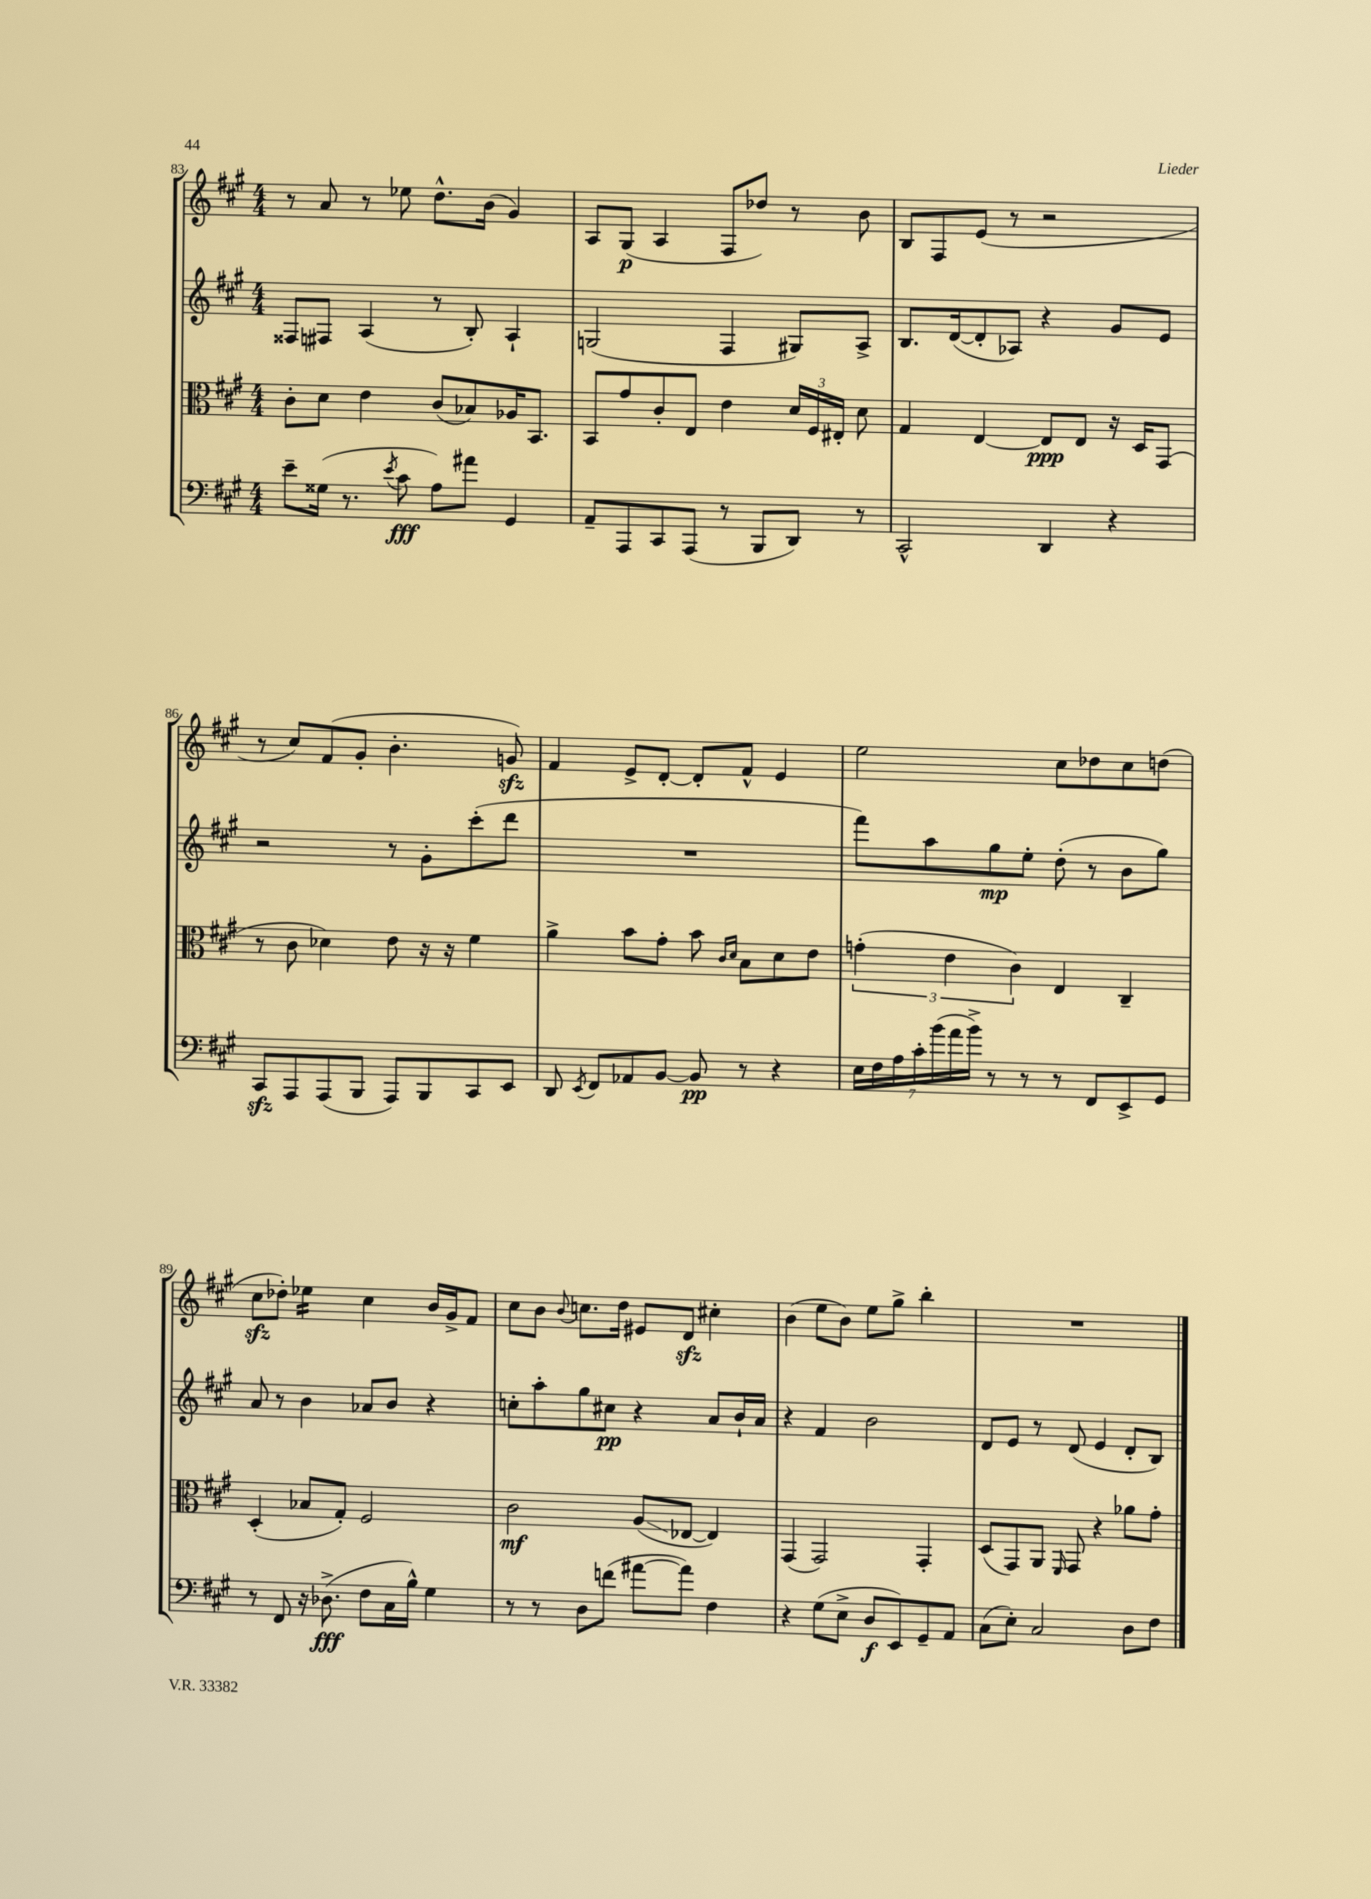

**kern	**kern	**kern	**kern
*staff4	*staff3	*staff2	*staff1
*clefF4	*clefC3	*clefG2	*clefG2
*k[f#c#g#]	*k[f#c#g#]	*k[f#c#g#]	*k[f#c#g#]
*M4/4	*M4/4	*M4/4	*M4/4
8e~	8c#'	8F##	8r
(16G##	8d	8F#	8a
8.r	.	.	.
.	4e	(4A	8r
8qe	.	.	.
8c#	.	.	8ee-
8A)	(8c#	8r	8.dd^^
8a#	8B-)	8B')	.
.	.	.	(16b
4GG#	16A-	4A`	4g#)
.	8.BB	.	.
=	=	=	=
8AA~	8BB	(2G	8A
8AAA	8g#	.	(8G#
8CC#	8c#'	.	4A
(8AAA	8E	.	.
8r	4e	4F#	8F#
8BBB	.	.	8dd-)
8DD)	24d	8G#)	8r
.	24F#	.	.
.	24E#'	.	.
8r	8d	8A^	8b
=	=	=	=
2CC#^^	4G#	8.B	8B
.	.	.	8F#
.	.	([16d	.
.	[4E	8d']	(8e
.	.	8A-)	8r
4DD	8E]	4r	2r
.	8E	.	.
4r	16r	8g#	.
.	16D	.	.
.	(8GG#	8e	.
=	=	=	=
8CC#	8r	2r	8r
8AAA	8c#	.	8cc#)
(8AAA	4d-)	.	(8f#
8BBB	.	.	8g#'
8AAA)	8e	8r	4.b'
8BBB	16r	8g#'	.
.	16r	.	.
8CC#	4f#	(8ccc#'	.
8EE	.	8ddd	8g)
=	=	=	=
8DD	4a^	1r	4f#
8qEE	.	.	.
8FF#	.	.	.
8AA-	8b	.	8e^
[8BB	8g#'	.	[8d'
8BB]	8b	.	8d']
.	16qqc#	.	.
.	16qqd	.	.
8r	8B	.	8f#^^
4r	8d	.	4e
.	8e	.	.
=	=	=	=
28E	(6g'	8fff#)	2ee
28F#	.	.	.
28A	.	.	.
28c#'	.	.	.
.	.	8aa	.
(28b	.	.	.
.	6e	.	.
28a	.	.	.
28b^)	.	.	.
8r	.	8gg#	.
.	6c#)	.	.
8r	.	8ee'	.
8r	4E	(8dd'	8cc#
8FF#	.	8r	8dd-
8EE^	4C#~	8b	8cc#
8GG#	.	8gg#)	(8dd
=	=	=	=
8r	(4D'	8a	8cc#
8FF#	.	8r	8dd-')
16r	8B-	4b	4ee-
(8.D-^	.	.	.
.	8G#')	.	.
8F#	2F#	8a-	4cc#
16C#	.	8b	.
16B^^)	.	.	.
4G#	.	4r	16b
.	.	.	16g#^
.	.	.	8f#
=	=	=	=
8r	2c#	8cc'	8cc#
8r	.	8aa'	8b
.	.	.	8qqb
8D	.	8gg#	8.cc
(8f	.	8cc#	.
.	.	.	16dd
[8a#	(8A	4r	8e#
8a#])	[8E-	.	8d
4F#	4E-])	8a	4cc#'
.	.	16b`	.
.	.	16a	.
=	=	=	=
4r	(4GG#	4r	(4b
(8G#	2GG#)	4f#	8ee
8E^	.	.	8b)
8D	.	2b	8ee
8EE)	.	.	8gg#^
8GG#~	4GG#'	.	4bb'
8AA	.	.	.
=	=	=	=
(8C#	(8D	8d	1r
8E')	8GG#)	8e	.
2C#	8AA	8r	.
.	16qqFF#	.	.
.	8GG#	(8d	.
.	4r	4e	.
8D	8a-	8d'	.
8F#	8g#'	8B)	.
==	==	==	==
*-	*-	*-	*-
